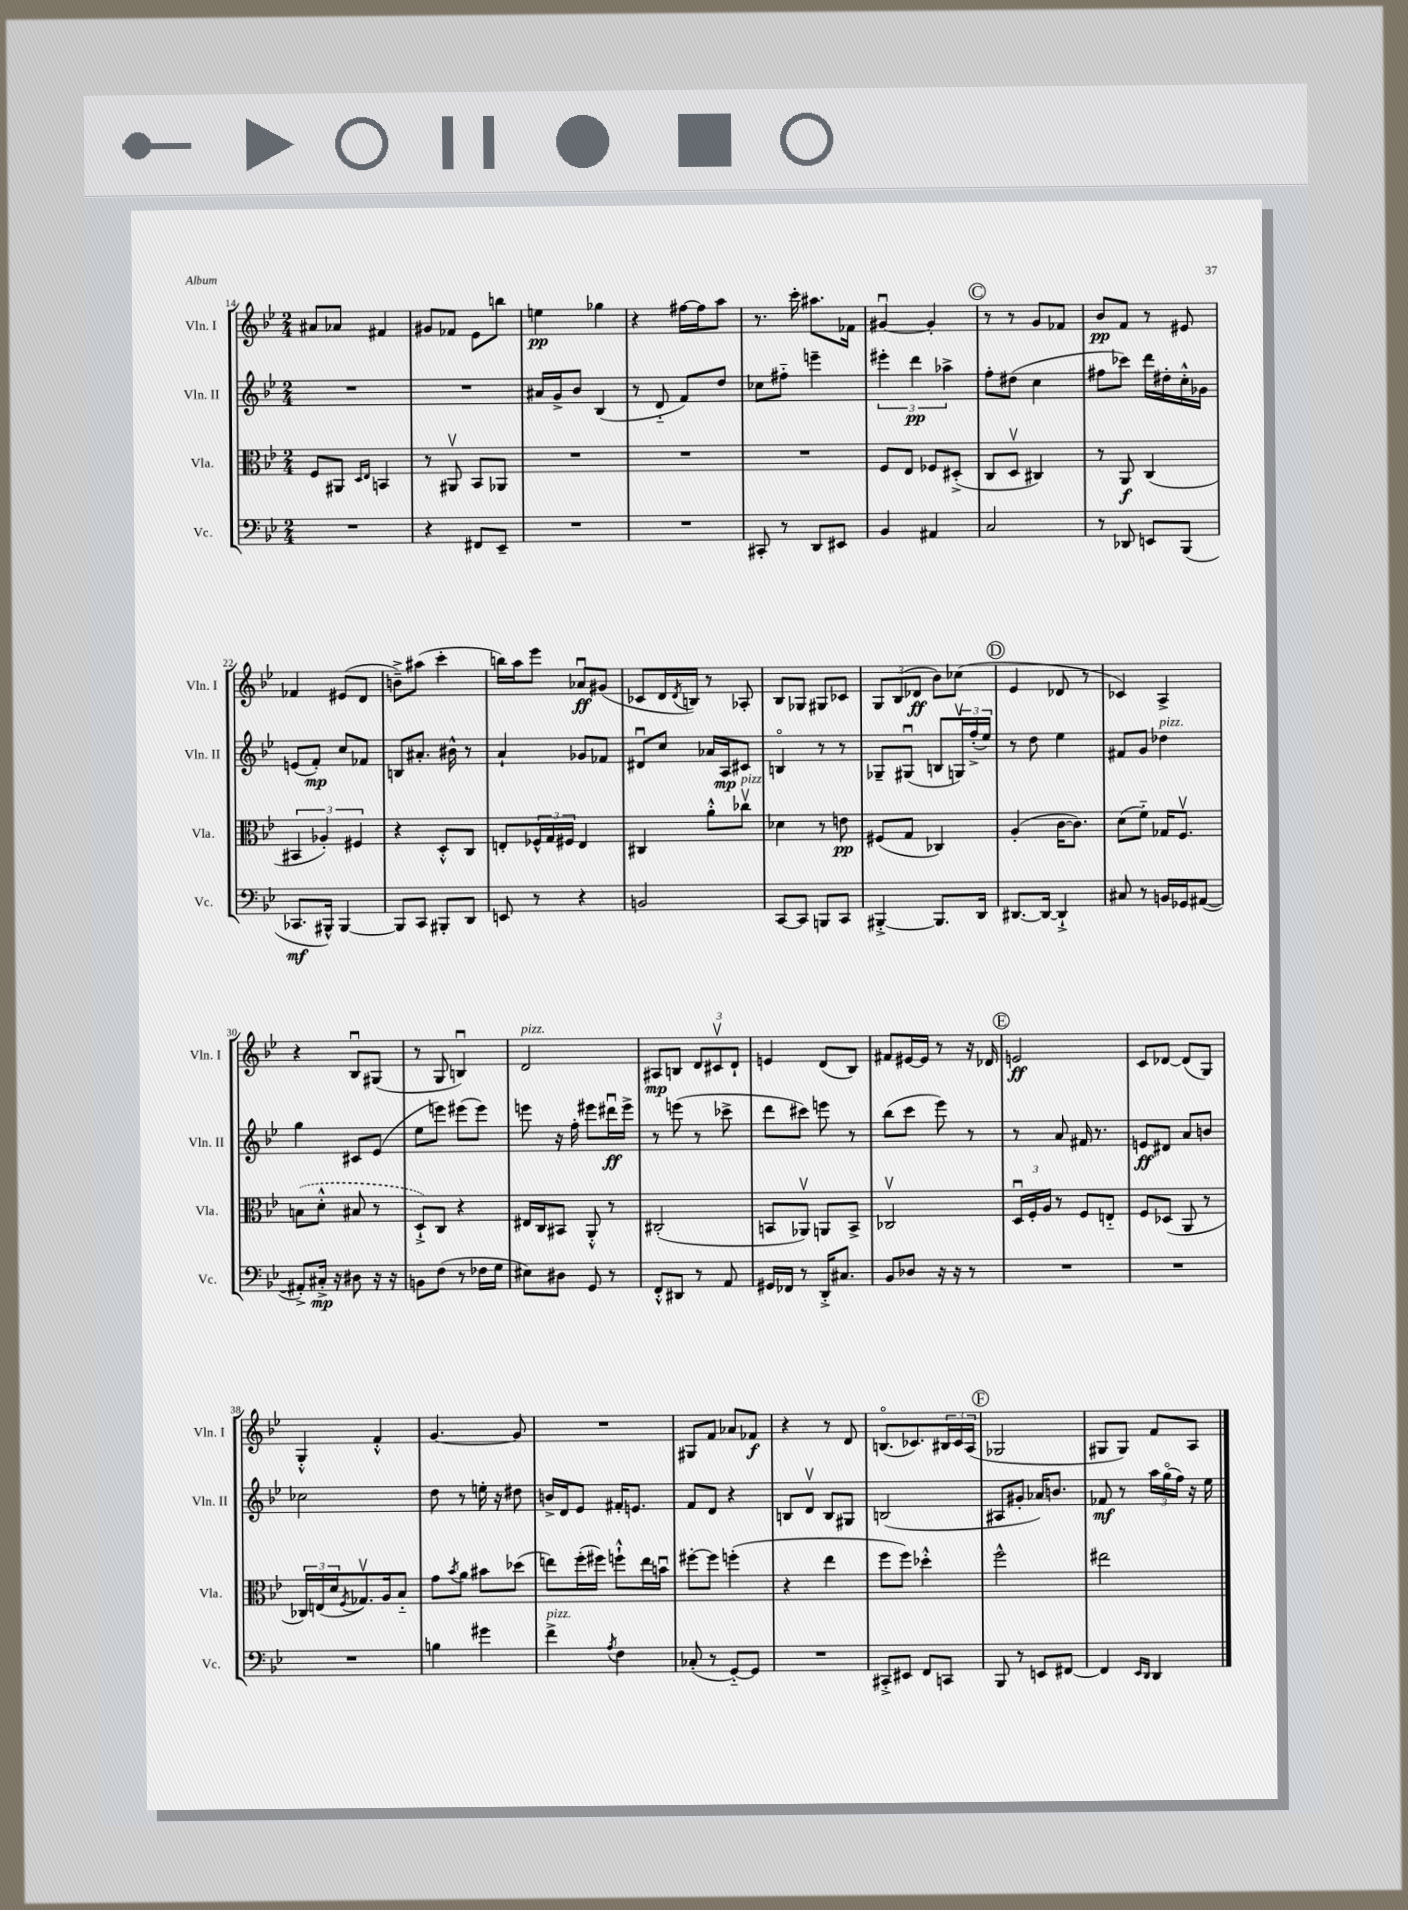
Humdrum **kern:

**kern	**dynam	**kern	**dynam	**kern	**dynam	**kern	**dynam
*part4	*part4	*part3	*part3	*part2	*part2	*part1	*part1
*staff4	*staff4	*staff3	*staff3	*staff2	*staff2	*staff1	*staff1
*I"Vc.	*	*I"Vla.	*	*I"Vln. II	*	*I"Vln. I	*
*I'Vc.	*	*I'Vla.	*	*I'Vln. II	*	*I'Vln. I	*
*clefF4	*	*clefC3	*	*clefG2	*	*clefG2	*
*k[b-e-]	*	*k[b-e-]	*	*k[b-e-]	*	*k[b-e-]	*
*M2/4	*	*M2/4	*	*M2/4	*	*M2/4	*
=14	=14	=14	=14	=14	=14	=14	=14
2r	.	8F/L	.	2r	.	8a#X/L	.
.	.	8AA#X/J	.	.	.	8a-X/J	.
.	.	16qqD/LL	.	.	.	.	.
.	.	16qqE-/JJ	.	.	.	.	.
.	.	4BBn/	.	.	.	4f#X/	.
=15	=15	=15	=15	=15	=15	=15	=15
4r	.	8r	.	2r	.	8g#X/L	.
.	.	8AA#Xv/	.	.	.	8f-X/J	.
8FF#X/L	.	8BB-/L	.	.	.	8e-\L	.
8EE-~/J	.	8AA-X/J	.	.	.	8bbn\J	.
=16	=16	=16	=16	=16	=16	=16	=16
2r	.	2r	.	16a#X/LL	.	4een\	pp
.	.	.	.	16g^/J	.	.	.
.	.	.	.	8b-/J	.	.	.
.	.	.	.	(4B-/	.	4gg-X\	.
=17	=17	=17	=17	=17	=17	=17	=17
2r	.	2r	.	8r	.	4r	.
.	.	.	.	8d/	.	.	.
.	.	.	.	8f/L)	.	[16ff#X\LL	.
.	.	.	.	.	.	16ff#\J]	.
.	.	.	.	8dd/J	.	8aa\J	.
=18	=18	=18	=18	=18	=18	=18	=18
8CC#X'/	.	2r	.	8cc-X\L	.	8.r	.
8r	.	.	.	8ff#X\J	.	.	.
.	.	.	.	.	.	16ccc'\	.
8DD/L	.	.	.	4eeen~\	.	8.aa#X\L	.
8EE#X/J	.	.	.	.	.	.	.
.	.	.	.	.	.	16f-X\Jk	.
=19	=19	=19	=19	=19	=19	=19	=19
4BB-/	.	8F/L	.	6eee#X'\	.	[4g#Xu/	.
.	.	8E-/J	.	.	.	.	.
.	.	.	.	6ddd\	pp	.	.
4AA#X/	.	8F-X/L	.	.	.	4g#'/]	.
.	.	.	.	6aa-X^\	.	.	.
.	.	(8D#X'^/J	.	.	.	.	.
!!LO:REH:place=s1:t=C
=20	=20	=20	=20	=20	=20	=20	=20
2C/	.	8C/L	.	8ff'\L	.	8r	.
.	.	8Dv/J	.	(8dd#X\J	.	8r	.
.	.	4C#X/)	.	4cc\	.	8g/L	.
.	.	.	.	.	.	8f-X/J	.
=21	=21	=21	=21	=21	=21	=21	=21
8r	.	8r	.	8ff#X\L	.	8b-/L	pp
8DD-X/	.	8AA/	f	8ccc-X\J)	.	8f/J	.
8EEn/L	.	(4C/	.	16ddd\LL	.	8r	.
.	.	.	.	16dd#X'\	.	.	.
(8BBB-/J	.	.	.	16cc'^^\	.	8e#X/	.
.	.	.	.	16g-X\JJ	.	.	.
!!LO:LB:g=z
=22	=22	=22	=22	=22	=22	=22	=22
8.CC-X/L	mf	6BB#X/	.	(8en/L	.	4f-X/	.
.	.	.	.	8f'/J)	mp	.	.
.	.	6A-X'/)	.	.	.	.	.
16BBB#X^^/Jk)	.	.	.	.	.	.	.
[4BBB#/	.	.	.	8cc/L	.	(8e#X/L	.
.	.	6F#X/	.	.	.	.	.
.	.	.	.	8f-X/J	.	8d/J	.
=23	=23	=23	=23	=23	=23	=23	=23
8BBB#/L]	.	4r	.	8Bn/L	.	8bn~^\L)	.
8CC/J	.	.	.	8.a#X'/J	.	(8aa#X\J	.
8BBB#X'/L	.	8D'^^/L	.	.	.	4ccc'\	.
.	.	.	.	16b#X^^\	.	.	.
8DD/J	.	8C/J	.	8r	.	.	.
=24	=24	=24	=24	=24	=24	=24	=24
8EEn/	.	8En'/L	.	4a`/	.	16bbn\LL)	.
.	.	.	.	.	.	16aa\J	.
8r	.	24F-X^^/L	.	.	.	8eee-\J	.
.	.	24G/	.	.	.	.	.
.	.	24F#X/JJ	.	.	.	.	.
4r	.	4E/	.	8g-X/L	.	8a-Xu/L	ff
.	.	.	.	8f-X/J	.	(8g#X/J	.
=25	=25	=25	=25	=25	=25	=25	=25
2BBn/	.	4C#X/	.	8d#Xu/L	.	8c-X/L	.
.	.	.	.	8cc/J	.	16d/L	.
.	.	.	.	.	.	8qd/	.
.	.	.	.	.	.	16Bn/JJ)	.
.	.	8a'^^\L	.	16a-X/LL	.	8r	.
.	.	.	.	16A/J	mp	.	.
!	!	!LO:TX:a:i:t=pizz.	!	!	!	!	!
.	.	8cc-Xv\J	.	8c#X/J	.	8A-X'/	.
=26	=26	=26	=26	=26	=26	=26	=26
[8CC/L	.	4d-X\	.	4Bn/	.	8B-/L	.
8CC/J]	.	.	.	.	.	8G-X/J	.
8BBBn/L	.	8r	.	8r	.	8G#X/L	.
8CC/J	.	8en\	pp	8r	.	8c-X/J	.
=27	=27	=27	=27	=27	=27	=27	=27
[4BBB#X'^/	.	(8F#X/L	.	8G-X~/L	.	12G/L	.
.	.	.	.	.	.	(12B-/	.
.	.	8G/J	.	(8G#Xu/J	.	.	.
.	.	.	.	.	.	12d-X/J	ff
8.BBB#/L]	.	4C-X/)	.	8Bn/L	.	8b-\L)	.
.	.	.	.	24Gnv/L)	.	(8cc-X\J	.
.	.	.	.	(24ff'^/	.	.	.
16DD/Jk	.	.	.	.	.	.	.
.	.	.	.	24ee-/JJ)	.	.	.
!!LO:REH:place=s1:t=D
=28	=28	=28	=28	=28	=28	=28	=28
[8.DD#X/L	.	(4A'/	.	8r	.	4e-/	.
.	.	.	.	8dd\	.	.	.
16DD#/Jk_	.	.	.	.	.	.	.
4DD#`^/]	.	[16c\KL	.	4ee-\	.	8d-X/	.
.	.	8.c\J])	.	.	.	.	.
.	.	.	.	.	.	8r	.
=29	=29	=29	=29	=29	=29	=29	=29
8C#X/	.	(8d\L	.	8f#X/L	.	4c-X/)	.
8r	.	8f\J)	.	8g/J	.	.	.
!	!	!	!	!LO:TX:a:i:t=pizz.	!	!	!
16BBn/LL	.	16G-X/KL	.	4dd-X\	.	4A^/	.
16GG-X/J	.	8.Fv/J	.	.	.	.	.
([8AA#X/J	.	.	.	.	.	.	.
!!LO:LB:g=z
=30	=30	=30	=30	=30	=30	=30	=30
8AA#X'^/L])	.	(8Bn\L	.	4gg\	.	4r	.
16C#X'^/Jk	mp	8d'^^\J	.	.	.	.	.
16r	.	.	.	.	.	.	.
8D#X\	.	8B#X/	.	8c#X/L	.	8B-u/L	.
16r	.	8r	.	(8e-/J	.	(8G#X/J	.
16r	.	.	.	.	.	.	.
=31	=31	=31	=31	=31	=31	=31	=31
8BBn\L	.	8D`^/L)	.	8ee-\L	.	8r	.
(8F\J	.	8C/J	.	8eeen\J)	.	8G/	.
8r	.	4r	.	(8eee#X\L	.	4Bnu/)	.
16F-X\LL	.	.	.	8eee#\J)	.	.	.
16G\JJ	.	.	.	.	.	.	.
=32	=32	=32	=32	=32	=32	=32	=32
!	!	!	!	!	!	!LO:TX:a:i:t=pizz.	!
8E#X\L)	.	16E#X/LL	.	8eeen\	.	2d/	.
.	.	16C/J	.	.	.	.	.
8D#X\J	.	8BB#X/J	.	16r	.	.	.
.	.	.	.	16ff'\	.	.	.
8GG/	.	8AA'^^/	.	8eee#X\L	.	.	.
8r	.	8r	.	16ddd#Xu\L	ff	.	.
.	.	.	.	16eee#^\JJ	.	.	.
=33	=33	=33	=33	=33	=33	=33	=33
8FF'^^/L	.	(2C#X'/	.	8r	.	8A#X/L	mp
8DD#X/J	.	.	.	(8eeen\	.	8Bn/J	.
8r	.	.	.	8r	.	12d/L	.
.	.	.	.	.	.	12c#Xv/	.
8AA/	.	.	.	8ccc-X^\	.	.	.
.	.	.	.	.	.	12d`/J	.
=34	=34	=34	=34	=34	=34	=34	=34
16GG#X/LL	.	8BBn/L	.	8ddd\L	.	4en/	.
16FF-X/JJ	.	.	.	.	.	.	.
8r	.	8AA-Xv/J)	.	8ccc#X\J)	.	.	.
16DD'^/KL	.	8AAn/L	.	8eeen\	.	(8d/L	.
8.C#X/J	.	.	.	.	.	.	.
.	.	8BB^/J	.	8r	.	8B-/J)	.
=35	=35	=35	=35	=35	=35	=35	=35
8BB-/L	.	2C-Xv/	.	(8bb-\L	.	8f#X/L	.
8D-X/J	.	.	.	8ccc\J	.	[16e#X/L	.
.	.	.	.	.	.	16e#/JJ]	.
16r	.	.	.	8eee-\)	.	8r	.
16r	.	.	.	.	.	.	.
8r	.	.	.	8r	.	16r	.
.	.	.	.	.	.	16d-X/	.
!!LO:REH:place=s1:t=E
=36	=36	=36	=36	=36	=36	=36	=36
2r	.	24Du/LL	.	8r	.	2en/	ff
.	.	24F'/	.	.	.	.	.
.	.	24A/JJ	.	.	.	.	.
.	.	8r	.	8a/	.	.	.
.	.	8F/L	.	16f#X/	.	.	.
.	.	.	.	8.r	.	.	.
.	.	8En/J	.	.	.	.	.
=37	=37	=37	=37	=37	=37	=37	=37
2r	.	8F/L	.	8en/L	ff	8c/L	.
.	.	(8D-X/J	.	8d#X/J	.	[8d-X/J	.
.	.	8AA/	.	8a/L	.	(8d-/L]	.
.	.	8r	.	8bn/J	.	8G/J)	.
!!LO:LB:g=z
=38	=38	=38	=38	=38	=38	=38	=38
2r	.	24C-X/LL)	.	2cc-X\	.	4G'^^/	.
.	.	(24En/	.	.	.	.	.
.	.	24d/J	.	.	.	.	.
.	.	8qF/	.	.	.	.	.
.	.	8.G-Xv/)	.	.	.	.	.
.	.	.	.	.	.	4f'^^/	.
.	.	16A/k	.	.	.	.	.
.	.	8B-/J	.	.	.	.	.
=39	=39	=39	=39	=39	=39	=39	=39
4Bn\	.	8g\L	.	8dd\	.	[4.g/	.
.	.	8qb-/	.	.	.	.	.
.	.	8a\J	.	8r	.	.	.
4g#X\	.	8b#X\L	.	16een'\	.	.	.
.	.	.	.	16r	.	.	.
.	.	(8dd-X\J	.	8dd#X\	.	8g/]	.
=40	=40	=40	=40	=40	=40	=40	=40
!LO:TX:a:i:t=pizz.	!	!	!	!	!	!	!
4f^\	.	8een\L)	.	16bn^/LL	.	2r	.
.	.	.	.	16d/J	.	.	.
.	.	(16ff'\L	.	8e-/J	.	.	.
.	.	16ff#X\JJ)	.	.	.	.	.
8qA/	.	.	.	.	.	.	.
4F\	.	8ffn`^^\L	.	16f#X'/KL	.	.	.
.	.	.	.	8.en/J	.	.	.
.	.	16ee\L	.	.	.	.	.
.	.	16bnu\JJ	.	.	.	.	.
=41	=41	=41	=41	=41	=41	=41	=41
(8C-X'/	.	[8ff#X'\L	.	8f/L	.	8G#X/L	.
8r	.	8ff#\J]	.	8d/J	.	8f/J	.
[8GG/L)	.	(4ffn'\	.	4r	.	8a-X/L	.
8GG/J]	.	.	.	.	.	8f-X/J	f
=42	=42	=42	=42	=42	=42	=42	=42
2r	.	4r	.	8Bn/L	.	4r	.
.	.	.	.	8dv/J	.	.	.
.	.	4ee-\	.	8B/L	.	8r	.
.	.	.	.	8G#X/J	.	8d/	.
=43	=43	=43	=43	=43	=43	=43	=43
8CC#X'^/L	.	8ff\L	.	(2Bn/	.	(8.Bn/L	.
8EE#X/J	.	8ff\J)	.	.	.	.	.
.	.	.	.	.	.	8.c-X/)	.
8FF/L	.	4dd-X'^^\	.	.	.	.	.
8CCn/J	.	.	.	.	.	24B#X/L	.
.	.	.	.	.	.	24c-/	.
.	.	.	.	.	.	(24A/JJ	.
!!LO:REH:place=s1:t=F
=44	=44	=44	=44	=44	=44	=44	=44
8BBB-/	.	2ff^^\	.	8A#X/L	.	2G-X/	.
8r	.	.	.	8g#X'/J	.	.	.
8EEn/L	.	.	.	16a-X/KL)	.	.	.
.	.	.	.	8.bn/J	.	.	.
[8FF#X/J	.	.	.	.	.	.	.
=45	=45	=45	=45	=45	=45	=45	=45
4FF#/]	.	2ee#X\	.	8f-X/	mf	8G#X/L	.
.	.	.	.	8r	.	8G#/J)	.
16qqEE-/LL	.	.	.	.	.	.	.
16qqDD/JJ	.	.	.	.	.	.	.
4DD/	.	.	.	24aa\LL	.	8f/L	.
.	.	.	.	(24gg\	.	.	.
.	.	.	.	24ff\JJ)	.	.	.
.	.	.	.	16r	.	8A/J	.
.	.	.	.	16ee-\	.	.	.
==	==	==	==	==	==	==	==
*-	*-	*-	*-	*-	*-	*-	*-
